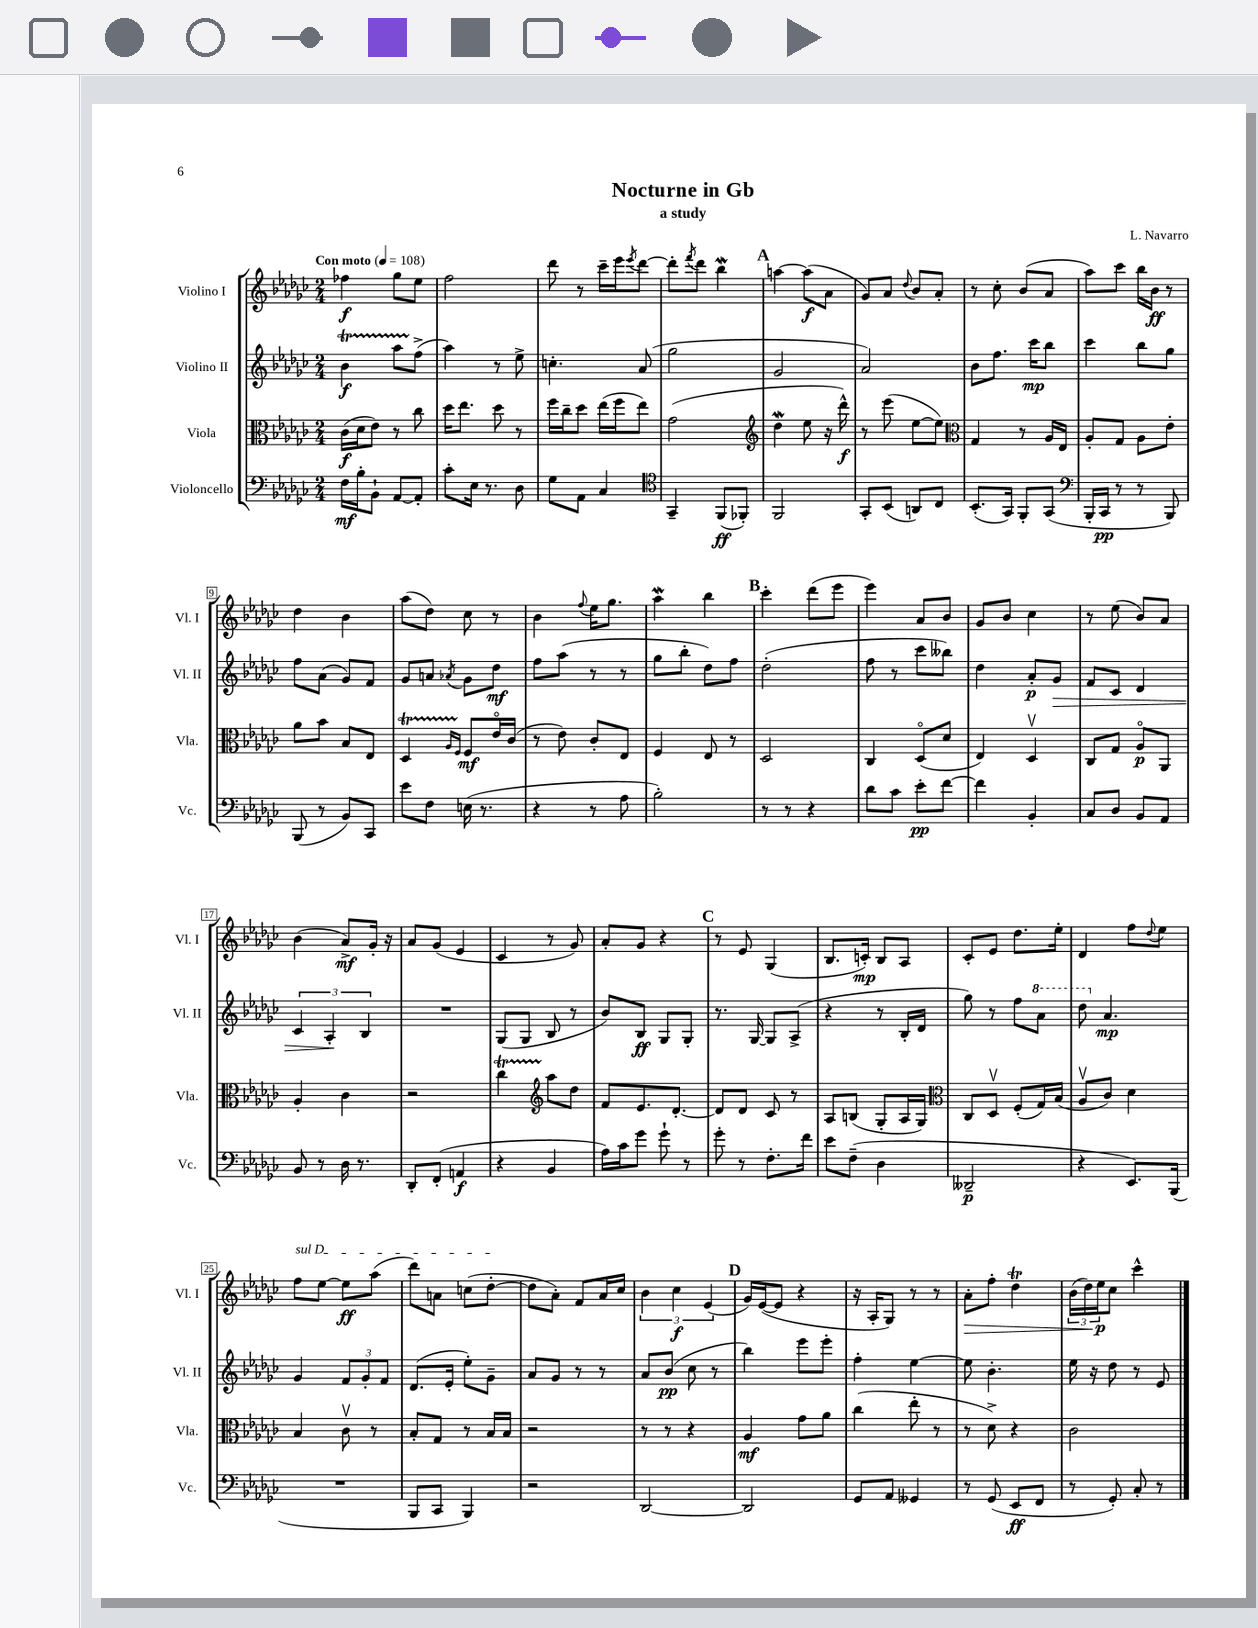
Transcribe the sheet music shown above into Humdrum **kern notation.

**kern	**dynam	**kern	**dynam	**kern	**dynam	**kern	**dynam
*part4	*part4	*part3	*part3	*part2	*part2	*part1	*part1
*staff4	*staff4	*staff3	*staff3	*staff2	*staff2	*staff1	*staff1
*I"Violoncello	*	*I"Viola	*	*I"Violino II	*	*I"Violino I	*
*I'Vc.	*	*I'Vla.	*	*I'Vl. II	*	*I'Vl. I	*
*clefF4	*	*clefC3	*	*clefG2	*	*clefG2	*
*k[b-e-a-d-g-c-]	*	*k[b-e-a-d-g-c-]	*	*k[b-e-a-d-g-c-]	*	*k[b-e-a-d-g-c-]	*
*M2/4	*	*M2/4	*	*M2/4	*	*M2/4	*
*MM108	*	*MM108	*	*MM108	*	*MM108	*
=1	=1	=1	=1	=1	=1	=1	=1
!	!	!	!	!	!	!LO:TX:a:B:t=Con moto	!
16F\LL	mf	(16c-\LL	f	4b-t\	f	4ff-X\	f
16B-'\J	.	16d-\J	.	.	.	.	.
8BB-`\J	.	8e-\J)	.	.	.	.	.
[8AA-/L	.	8r	.	8aa-TTT\L	.	8gg-\L	.
8AA-'/J]	.	8cc-\	.	(8ff^\J	.	8ee-\J	.
=2	=2	=2	=2	=2	=2	=2	=2
8c-'\L	.	16dd-\KL	.	4aa-\)	.	2ff\	.
.	.	8.ee-\J	.	.	.	.	.
16E-\Jk	.	.	.	.	.	.	.
8.r	.	.	.	.	.	.	.
.	.	8dd-\	.	8r	.	.	.
8D-\	.	8r	.	8ee-^\	.	.	.
=3	=3	=3	=3	=3	=3	=3	=3
8G-\L	.	16ff\LL	.	4.ccn'\	.	8ddd-\	.
.	.	16cc-~\J	.	.	.	.	.
8AA-\J	.	8dd-\J	.	.	.	8r	.
4C-/	.	(16ee-\LL	.	.	.	16ccc-~\LL	.
.	.	16ff\J	.	.	.	16eee-\J	.
.	.	.	.	.	.	8qeee-/	.
.	.	8ee-\J)	.	(8a-/	.	[8ddd-\J	.
=4	=4	=4	=4	=4	=4	=4	=4
*clefC4	*	*	*	*	*	*	*
4GG-~/	.	(2g-\	.	2gg-\	.	8ddd-'\L]	.
.	.	.	.	.	.	8qfff/	.
.	.	.	.	.	.	8ddd-\J	.
(8FF/L	ff	.	.	.	.	4bb-W\	.
8FF-X'/J)	.	.	.	.	.	.	.
!!LO:REH:place=s1:t=A
=5	=5	=5	=5	=5	=5	=5	=5
*	*	*clefG2	*	*	*	*	*
2FF/	.	4dd-W\	.	2g-/	.	[4aan\	.
.	.	8ee-\	.	.	.	(8aa\L]	f
.	.	16r	.	.	.	8a-\J	.
.	.	16ddd-^^\)	f	.	.	.	.
=6	=6	=6	=6	=6	=6	=6	=6
8GG-'/L	.	8r	.	2a-/)	.	8g-/L)	.
(8BB-/J	.	(8eee-\	.	.	.	8a-/J	.
.	.	.	.	.	.	8qqdd-/	.
8AAn/L)	.	[8ee-\L	.	.	.	8b-/L	.
8C-/J	.	8ee-\J])	.	.	.	8a-'/J	.
=7	=7	=7	=7	=7	=7	=7	=7
*	*	*clefC3	*	*	*	*	*
(8.BB-'/L	.	4G-/	.	8b-\L	.	8r	.
.	.	.	.	8.ff\J	.	8cc-'\	.
16GG-/Jk)	.	.	.	.	.	.	.
8FF'/L	.	8r	.	.	.	(8b-/L	.
.	.	.	.	16ccc-\KL	mp	.	.
(8GG-/J	.	16A-/LL	.	8bb-\J	.	8a-/J	.
.	.	16E-/JJ	.	.	.	.	.
=8	=8	=8	=8	=8	=8	=8	=8
*clefF4	*	*	*	*	*	*	*
16BBB-'/LL	.	8A-'/L	.	4ccc-\	.	8aa-\L)	.
16CC-/JJ	pp	.	.	.	.	.	.
8r	.	8G-/J	.	.	.	8ccc-\J	.
8r	.	8A-\L	.	8bb-\L	.	16bb-\LL	.
.	.	.	.	.	.	16b-\JJ	ff
8BBB-/)	.	8e-'\J	.	8gg-\J	.	8r	.
!!LO:LB:g=z
=9	=9	=9	=9	=9	=9	=9	=9
(8BBB-/	.	8a-\L	.	8ff\L	.	4dd-\	.
8r	.	8b-\J	.	(8a-\J	.	.	.
8BB-/L)	.	8B-/L	.	8g-/L)	.	4b-\	.
8CC-/J	.	8E-/J	.	8f/J	.	.	.
=10	=10	=10	=10	=10	=10	=10	=10
8e-\L	.	4D-T/	.	8g-/L	.	(8aa-\L	.
8F\J	.	.	.	8an/J	.	8dd-\J)	.
.	.	16qqA-/LL	.	.	.	.	.
.	.	16qqF/JJ	.	8qa-X/	.	.	.
(16En\	.	8F/L	mf	8g-\L	.	8cc-\	.
8.r	.	.	.	.	.	.	.
.	.	16e-/L	.	8dd-\J	mf	8r	.
.	.	(16c-/JJ	.	.	.	.	.
=11	=11	=11	=11	=11	=11	=11	=11
4r	.	8r	.	8ff\L	.	4b-\	.
.	.	8e-\)	.	(8aa-\J	.	.	.
.	.	.	.	.	.	8qqff/	.
8r	.	8c-'/L	.	8r	.	16ee-\KL	.
.	.	.	.	.	.	8.gg-\J	.
8A-\	.	8E-/J	.	8r	.	.	.
=12	=12	=12	=12	=12	=12	=12	=12
2B-'\)	.	4F/	.	8gg-\L	.	4aa-W\	.
.	.	.	.	8bb-'\J	.	.	.
.	.	8E-/	.	8dd-\L)	.	4bb-\	.
.	.	8r	.	8ff\J	.	.	.
!!LO:REH:place=s1:t=B
=13	=13	=13	=13	=13	=13	=13	=13
8r	.	2D-/	.	(2dd-'\	.	4ccc-'\	.
8r	.	.	.	.	.	.	.
4r	.	.	.	.	.	(8ddd-\L	.
.	.	.	.	.	.	8eee-\J	.
=14	=14	=14	=14	=14	=14	=14	=14
8d-\L	.	4C-/	.	8ff\	.	4eee-\)	.
8c-\J	.	.	.	8r	.	.	.
8e-'\L	pp	(8D-/L	.	8ccc-\L	.	8a-/L	.
[8f\J	.	8d-/J	.	8bb--X\J)	.	8b-/J	.
=15	=15	=15	=15	=15	=15	=15	=15
4f\]	.	4E-/)	.	4dd-\	.	8g-/L	.
.	.	.	.	.	.	8b-/J	.
4BB-'/	.	4D-v/	.	8a-'/L	p	4cc-\	.
!	!	!	!	!	!LO:HP:b	!	!
.	.	.	.	8g-/J	>	.	.
=16	=16	=16	=16	=16	=16	=16	=16
8C-/L	.	8C-/L	.	8f/L	.	8r	.
8D-/J	.	8G-/J	.	8c-/J	.	(8ee-\	.
8BB-/L	.	8A-/L	p	4d-/	.	8b-/L)	.
8AA-/J	.	8AA-/J	.	.	.	8a-/J	.
!!LO:LB:g=z
=17	=17	=17	=17	=17	=17	=17	=17
8BB-/	.	4A-'/	.	6c-/	.	(4b-\	.
8r	.	.	.	.	.	.	.
.	.	.	.	6A-'/	.	.	.
16D-\	.	4c-\	.	.	.	8a-^/L)	mf
8.r	.	.	.	.	.	.	.
.	.	.	.	6B-/	]	.	.
.	.	.	.	.	.	16g-'/Jk	.
.	.	.	.	.	.	16r	.
=18	=18	=18	=18	=18	=18	=18	=18
8DD-'/L	.	2r	.	2r	.	8a-/L	.
(8FF'/J	.	.	.	.	.	(8g-/J	.
4AAn/	f	.	.	.	.	4e-/	.
=19	=19	=19	=19	=19	=19	=19	=19
4r	.	4cc-T\	.	(8G-/L	.	4c-/	.
.	.	.	.	8G-/J	.	.	.
*	*	*clefG2	*	*	*	*	*
4BB-/	.	8aa-\L	.	8B-/	.	8r	.
.	.	8dd-\J	.	8r	.	8g-/)	.
=20	=20	=20	=20	=20	=20	=20	=20
16A-\LL)	.	8f/L	.	8b-/L)	.	8a-'/L	.
16c-\J	.	.	.	.	.	.	.
8g-\J	.	8.e-/	.	8B-/J	ff	8g-/J	.
8g-`\	.	.	.	8G-/L	.	4r	.
.	.	[8.d-'/J	.	.	.	.	.
8r	.	.	.	8G-'/J	.	.	.
!!LO:REH:place=s1:t=C
=21	=21	=21	=21	=21	=21	=21	=21
8g-'\	.	8d-/L]	.	8.r	.	8r	.
8r	.	8d-/J	.	.	.	8e-/	.
.	.	.	.	[16G-/	.	.	.
8.F'\L	.	8c-/	.	8G-/L]	.	(4G-/	.
.	.	8r	.	(8A-^/J	.	.	.
16f\Jk	.	.	.	.	.	.	.
=22	=22	=22	=22	=22	=22	=22	=22
8e-\L	.	8A-/L	.	4r	.	8.B-/L	.
(8F~\J	.	(8Bn/J	.	.	.	.	.
.	.	.	.	.	.	16cn'/Jk)	mp
4D-\	.	8G-'/L	.	8r	.	8B-/L	.
.	.	16A-/L	.	16B-'/LL	.	8A-/J	.
.	.	16G-/JJ)	.	16d-/JJ	.	.	.
=23	=23	=23	=23	=23	=23	=23	=23
*	*	*clefC3	*	*	*	*	*
2DD--X~/	p	8C-/L	.	8gg-\)	.	8c-'/L	.
.	.	8D-v/J	.	8r	.	8e-/J	.
.	.	(8F'/L	.	8ff\L	.	8.dd-\L	.
*	*	*	*	*8va	*	*	*
.	.	16G-/L)	.	8aa-\J	.	.	.
.	.	(16B-/JJ	.	.	.	16ee-'\Jk	.
=24	=24	=24	=24	=24	=24	=24	=24
4r	.	8A-v/L	.	8ddd-\	.	4d-/	.
*	*	*	*	*X8va	*	*	*
.	.	8c-/J)	.	4.a-/	mp	.	.
8.EE-/L)	.	4d-\	.	.	.	8ff\L	.
.	.	.	.	.	.	8qqdd-/	.
.	.	.	.	.	.	8ee-\J	.
(16BBB-/Jk	.	.	.	.	.	.	.
!!LO:LB:g=z
=25	=25	=25	=25	=25	=25	=25	=25
!	!	!	!	!	!	!LO:TX:a:i:t=sul D	!
2r	.	4B-/	.	4g-/	.	8ff\L	.
.	.	.	.	.	.	[8ee-\J	.
.	.	8c-v\	.	12f/L	.	8ee-\L]	ff
.	.	.	.	12g-'/	.	.	.
.	.	8r	.	.	.	(8aa-\J	.
.	.	.	.	12f/J	.	.	.
=26	=26	=26	=26	=26	=26	=26	=26
8BBB-/L	.	8B-'/L	.	(8.d-/L	.	8ddd-\L)	.
8CC-/J	.	8G-/J	.	.	.	8an\J	.
.	.	.	.	16e-'/Jk	.	.	.
4BBB-/)	.	8r	.	8ee-'\L)	.	(8ccn\L	.
.	.	16B-/LL	.	8g-~\J	.	[8dd-'\J	.
.	.	16B-/JJ	.	.	.	.	.
=27	=27	=27	=27	=27	=27	=27	=27
2r	.	2r	.	8a-/L	.	8dd-\L]	.
.	.	.	.	8g-/J	.	8a-'\J)	.
.	.	.	.	8r	.	8f/L	.
.	.	.	.	8r	.	16a-/L	.
.	.	.	.	.	.	16cc-/JJ	.
=28	=28	=28	=28	=28	=28	=28	=28
[2DD-/	.	8r	.	8a-/L	.	6b-\	.
.	.	8r	.	(8b-/J	pp	.	.
.	.	.	.	.	.	6cc-\	f
.	.	4r	.	8cc-\	.	.	.
.	.	.	.	.	.	(6e-/	.
.	.	.	.	8r	.	.	.
!!LO:REH:place=s1:t=D
=29	=29	=29	=29	=29	=29	=29	=29
2DD-/]	.	4A-/	mf	4bb-\)	.	16g-/LL)	.
.	.	.	.	.	.	([16e-/J	.
.	.	.	.	.	.	8e-/J]	.
.	.	8g-\L	.	8eee-\L	.	4r	.
.	.	8a-\J	.	8eee-'\J	.	.	.
=30	=30	=30	=30	=30	=30	=30	=30
8GG-/L	.	(4cc-\	.	4ff'\	.	16r	.
.	.	.	.	.	.	16A-'/KL	.
8AA-/J	.	.	.	.	.	8G-/J)	.
4GG--X/	.	8ee-'\	.	[4ee-\	.	8r	.
.	.	8r	.	.	.	8r	.
=31	=31	=31	=31	=31	=31	=31	=31
!	!	!	!	!	!	!	!LO:HP:b
8r	.	8r	.	8ee-\]	.	8a-'\L	>
(8GG-/	.	8d-^\)	.	4.b-'\	.	8ff'\J	.
8EE-/L	ff	4r	.	.	.	4dd-T\	.
8FF/J	.	.	.	.	.	.	.
=32	=32	=32	=32	=32	=32	=32	=32
8r	.	2c-\	.	16ee-\	.	(24b-\LL	.
.	.	.	.	.	.	24dd-\)	.
.	.	.	.	16r	.	.	.
.	.	.	.	.	.	24ee-\J	] p
8GG-'/)	.	.	.	8dd-\	.	8cc-\J	.
8C-'/	.	.	.	8r	.	4ccc-^^\	.
8r	.	.	.	8e-/	.	.	.
==	==	==	==	==	==	==	==
*-	*-	*-	*-	*-	*-	*-	*-
